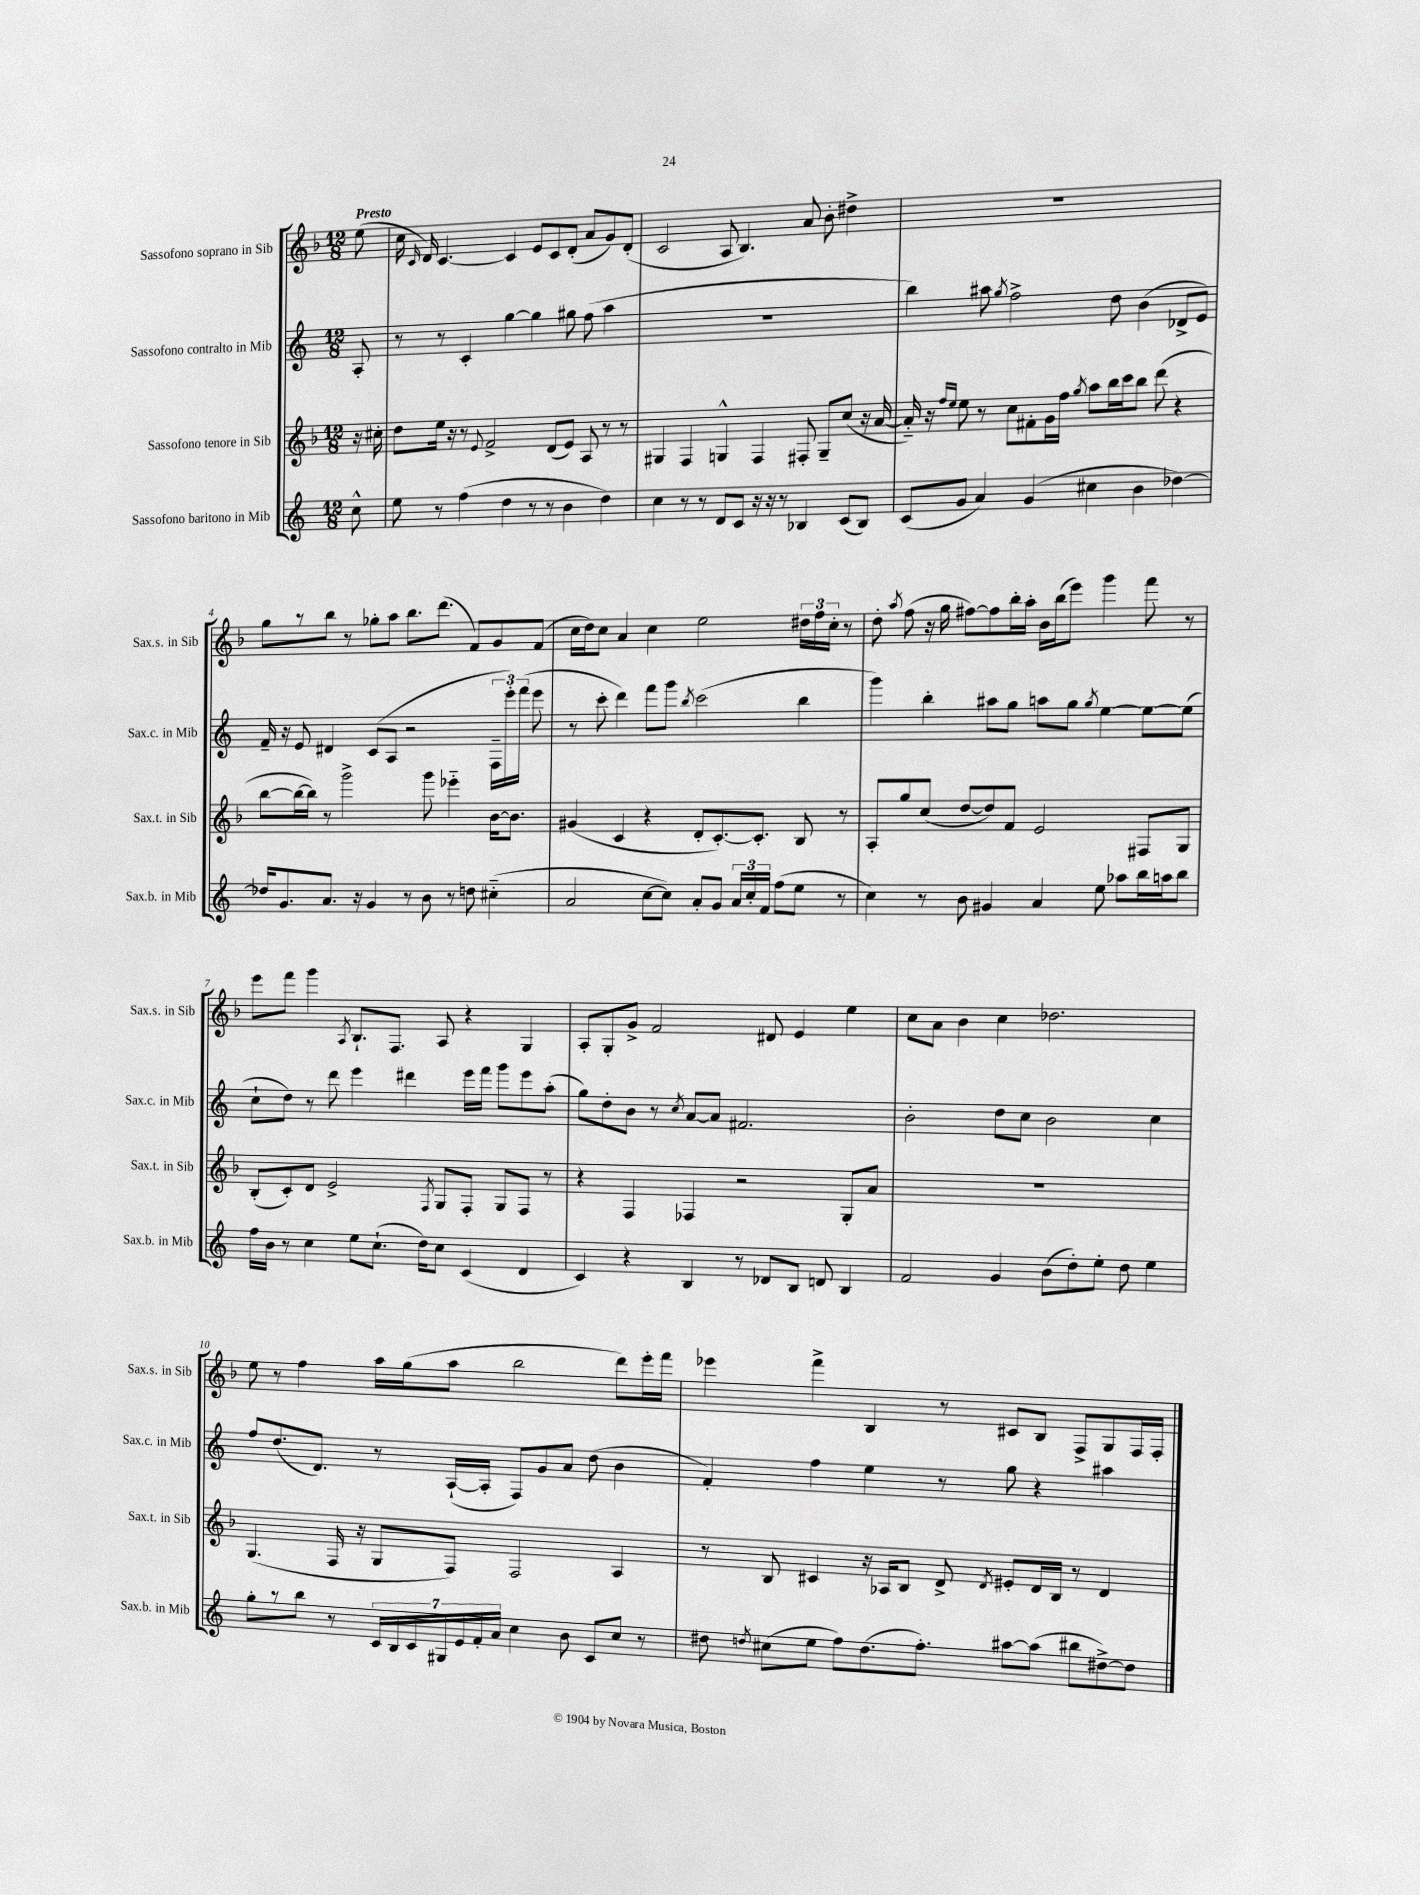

**kern	**kern	**kern	**kern
*part4	*part3	*part2	*part1
*staff4	*staff3	*staff2	*staff1
*I"Sassofono baritono in Mib	*I"Sassofono tenore in Sib	*I"Sassofono contralto in Mib	*I"Sassofono soprano in Sib
*I'Sax.b. in Mib	*I'Sax.t. in Sib	*I'Sax.c. in Mib	*I'Sax.s. in Sib
*clefG2	*clefG2	*clefG2	*clefG2
*k[]	*k[b-]	*k[]	*k[b-]
*M12/8	*M12/8	*M12/8	*M12/8
=	=	=	=
!	!	!	!LO:TX:a:B:t=Presto
8cc^^\	16r	8A'/	(8ee\
.	16cc#X'\	.	.
=1	=1	=1	=1
8ee\	8dd\L	8r	16cc\
.	.	.	16qqc/
.	.	.	16d/)
8r	16ee\Jk	8r	[4.c/
.	16r	.	.
(4ff\	8r	4c'/	.
.	8qqe/	.	.
.	2f^/	.	.
4dd\	.	[4gg\	4c/]
8r	.	4gg\]	8e/L
8r	(8d/L	.	8c/
4b\	8e/J)	8gg#X\	(8d'/J
.	8A/	(8ff\	8a/L
4dd\)	8r	4aa\	8g/)
.	8r	.	(8d'/J
=2	=2	=2	=2
4cc\	4G#X/	1.r	2c/
8r	4F/	.	.
8r	.	.	.
8d/L	4Gn^^/	.	8A/
8c/J	.	.	4.B-/)
16r	4F/	.	.
16r	.	.	.
8r	.	.	.
4B-X/	8F#X'/	.	8a/
.	8G~/L	.	8b-'\
(8c/L	(8cc/J	.	4dd#X^\
8B-/J)	16r	.	.
.	[16a/	.	.
=3	=3	=3	=3
(8c/L	16a/])	4bb\)	1.r
.	16r	.	.
.	16qqff/LL	.	.
.	16qqee/JJ	.	.
8g/J	8ee\	.	.
4a/)	8r	8aa#X\	.
.	.	8qgg/	.
.	8cc\L	2ff^\	.
(4g/	8f#X'\	.	.
.	16g\L	.	.
.	16ff\JJ	.	.
.	8qgg/	.	.
4cc#X\	8aa\L	.	.
.	16bb-\L	8dd\	.
.	16ccc\J	.	.
4b\	8bb-\J	(4b\	.
.	(8ddd\	.	.
[4dd-X\)	4r	8d-X^/L	.
.	.	8e/J)	.
!!LO:LB:g=z
=4	=4	=4	=4
16dd-X/KL]	[8bb-\L	16f~/	8gg\L
8.g/	.	16r	.
.	16bb-\L_	8e/	8r
.	16bb-\JJ])	.	.
8.a/J	8r	4d#X/	8bb-\J
.	2ggg^\	.	8r
16r	.	.	.
4g/	.	(8c/L	8gg-X'\L
.	.	8A/J	8aa\J
8r	.	2r	8.bb-\L
8b\	8ggg\	.	.
.	.	.	(8.ddd\J
8r	4eee-X\	.	.
8ddn\	.	.	8f/L)
(4cc#X\	[16b-\KL	24F~\LL	8g/
.	.	24eee'\)	.
.	8.b-\J]	.	.
.	.	(24fff\JJ	.
.	.	8eee\	(8f/J
=5	=5	=5	=5
2a/	(4g#X/	8r	16cc\LL
.	.	.	16dd\J)
.	.	8ccc'\	8cc\J
.	4c/	4ddd\)	4a/
[8cc\L	4r	8fff\L	4cc\
8cc\J])	.	8ggg\J	.
.	.	8qbb/	.
8a'/L	8d'/L	(2ccc\	2ee\
8g/J	[8.c'/)	.	.
24a/LL	.	.	.
24cc'/	.	.	.
.	8.c'/J]	.	.
24f/JJ	.	.	.
(8ff\L	.	.	.
8ee\J	8B-/	4bb\	24dd#X\LL
.	.	.	24ff\
.	.	.	24cc'\JJ
8r	8r	.	8r
=6	=6	=6	=6
4cc\)	8A'/L	4ggg\)	8dd'\
.	.	.	8qaa/
.	8gg/	.	(8ff\
8r	(8cc/J	4bb'\	16r
.	.	.	16gg\
8b\	[8dd/L	.	[8ff#X\L)
4g#X/	8dd/])	8aa#X\L	8ff#\]
.	8f/J	8gg\J	16bb-'\L
.	.	.	16aa'\JJ
4a/	2e/	8aan\L	16b-\LL
.	.	.	(16bb-\J
.	.	8gg\J	8eee\J)
.	.	8qgg/	.
8ee\	.	[4ee\	4ggg\
8aa-X\L	.	.	.
16bb\L	8F#X/L	8ee\L_	8fff\
16aan\J	.	.	.
8bb\J	8G/J	(8ee\J]	8r
!!LO:LB:g=z
=7	=7	=7	=7
16ff\LL	(8B-'/L	8cc`\L	8eee\L
16b\JJ	.	.	.
8r	8c'/)	8dd\J)	8fff\J
4cc\	8d/J	8r	4ggg\
.	2e^/	8ddd\	.
.	.	.	8qA/
8ee\L	.	4eee\	8.B-`/L
(8.cc`\J	.	.	.
.	.	.	8.F/J
.	.	4ddd#X\	.
16dd\KL)	.	.	.
.	8qF/	.	.
8cc\J	8G/L	.	8A/
(4c/	8F'/J	16eee\LL	4r
.	.	16fff\JJ	.
.	8G/L	8ggg\L	.
4d/	8F/J	8eee\	4G/
.	8r	(8aa'\J	.
=8	=8	=8	=8
4c/)	4r	8gg\L)	8A'/L
.	.	8dd'\	8G'/
4r	4F/	8b\J	8g^/J
.	.	8r	2f/
.	.	8qcc/	.
4B/	4F-X/	[8a/L	.
.	.	8a/J]	.
8r	2r	2.f#X/	.
8d-X/L	.	.	8d#X/
8B/J	.	.	4e/
8dn/	.	.	.
4B/	8G'/L	.	4ee\
.	8a/J	.	.
=9	=9	=9	=9
2f/	1.r	2b'\	8cc\L
.	.	.	8a\J
.	.	.	4b-\
4g/	.	8dd\L	4cc\
.	.	8cc\J	.
(8b\L	.	2b\	2.dd-X\
8dd'\)	.	.	.
8ee'\J	.	.	.
8dd\	.	.	.
4ee\	.	4cc\	.
!!LO:LB:g=z
=10	=10	=10	=10
8gg'\L	(4.G/	8ff/L	8ee\
8r	.	(8.dd/	8r
8bb\J	.	.	4ff\
.	.	8.d/J)	.
8r	16F/	.	.
.	16r	.	.
28c/LL	8G/L	8r	16aa\LL
28B/	.	.	.
.	.	.	(16gg\J
28c/	.	.	.
28G#X/	.	.	.
.	8F/J)	([16A`/LL	8aa\J
28e/	.	.	.
28f'/	.	.	.
.	.	16A'/JJ]	.
28a/JJ	.	.	.
4cc\	2F/	8F/L)	2bb-\
.	.	8g/	.
8b\	.	8a/J	.
8c/L	.	(8dd\	.
8cc/J	4A/	4b\	8ddd\L)
8r	.	.	16eee'\L
.	.	.	16fff\JJ
=11	=11	=11	=11
8dd#X\	8r	4f'/)	4eee-X\
8qddn/	.	.	.
(8cc#X\L	8B-/	.	.
8ee\J	4c#X/	4ff\	4fff^\
8ff\L)	.	.	.
(8.dd\	16r	4ee\	4B-/
.	16A-X/KL	.	.
.	8B-/J	.	.
8.ff'\J)	.	.	.
.	8d^/	8r	8r
.	8qd/	.	.
[8aa#X\L	8e#X'/L	8gg\	8c#X/L
(8aa#\J]	16d/L	4r	8B-/J
.	16B-/JJ	.	.
8bb#X\L	8r	.	8F^/L
[8dd#X^\)	4d/	4aa#X\	8G/
8dd#\J]	.	.	16F/L
.	.	.	16F'/JJ
==	==	==	==
*-	*-	*-	*-
